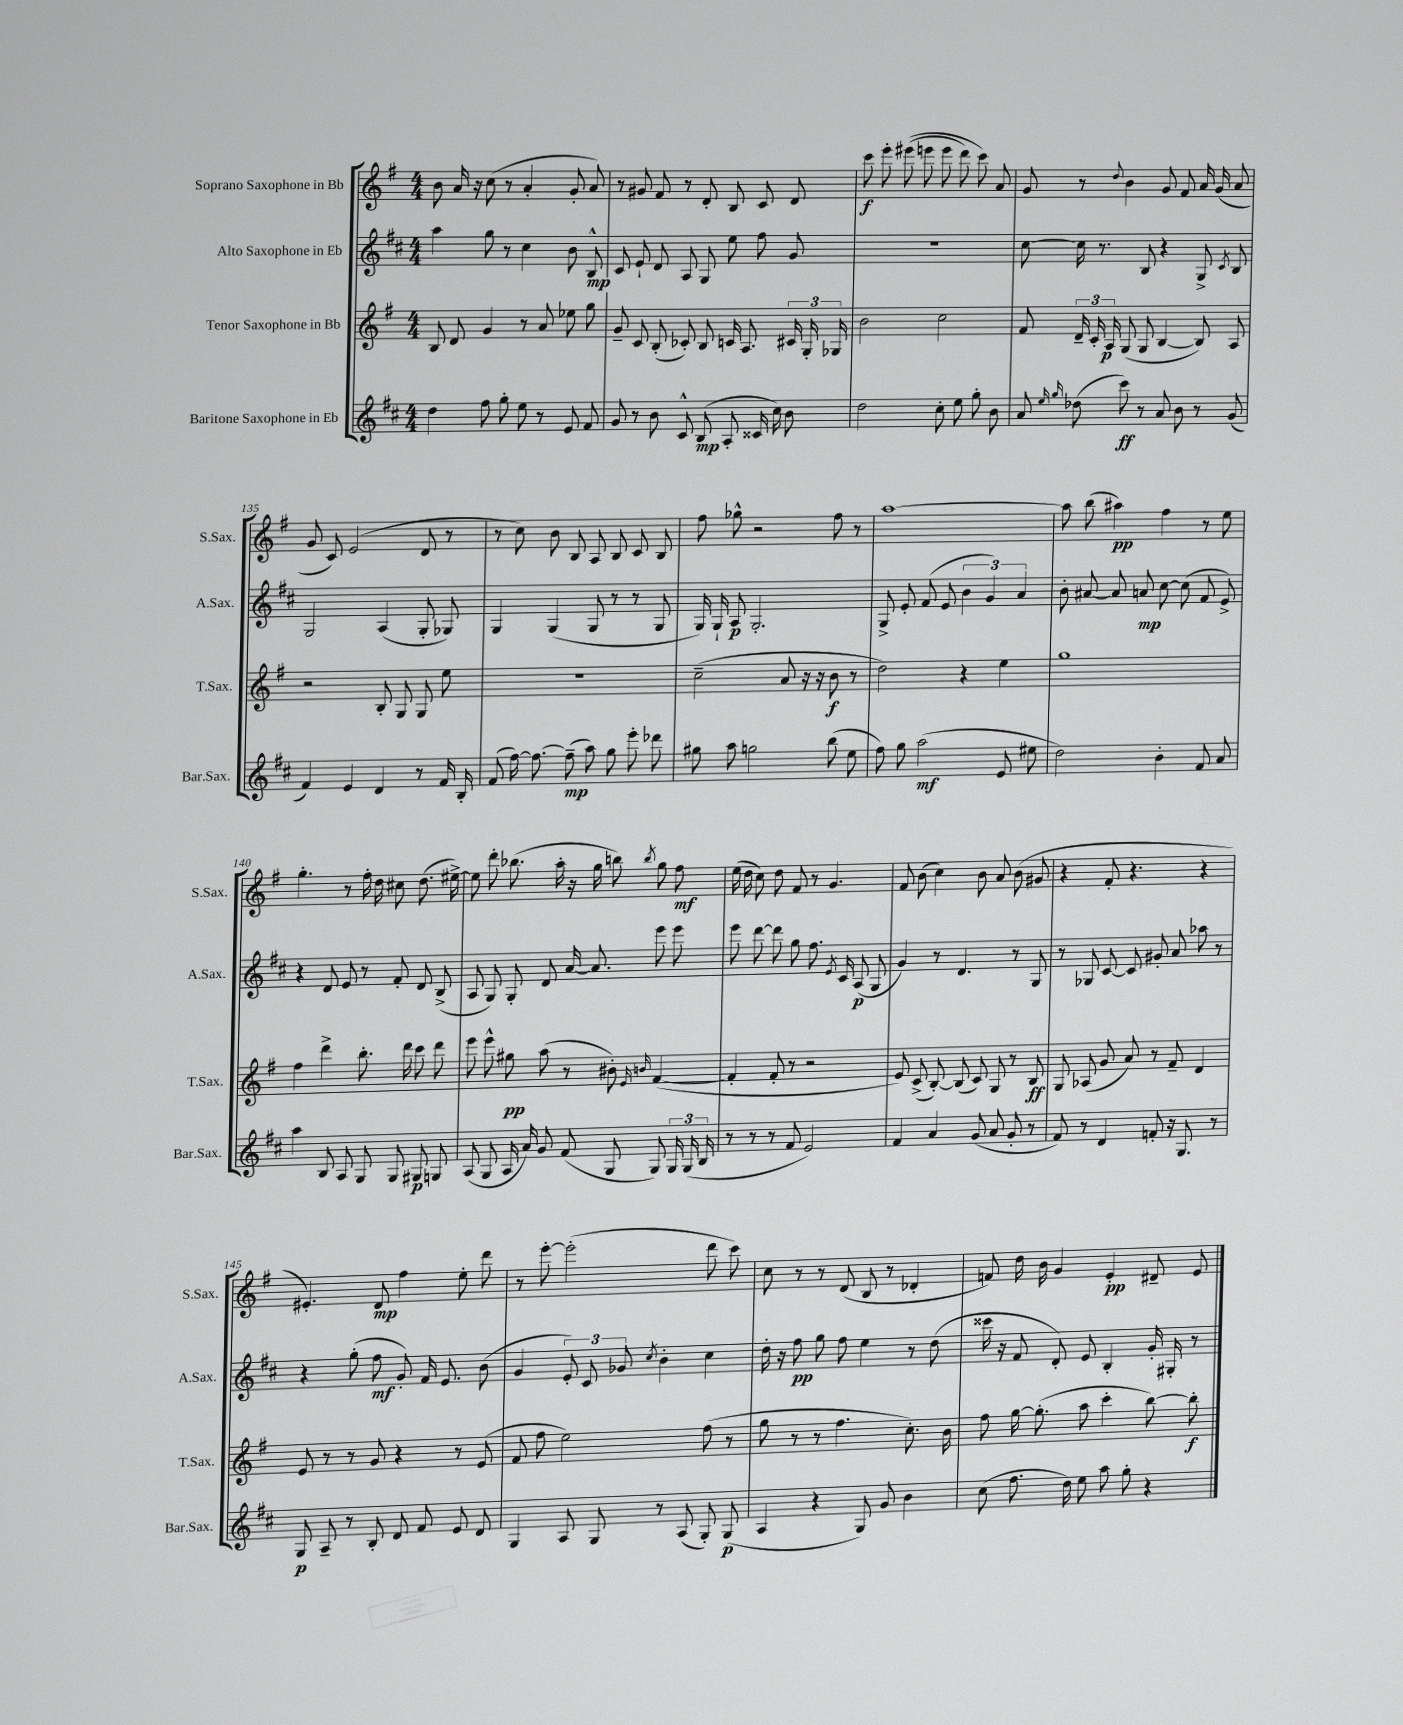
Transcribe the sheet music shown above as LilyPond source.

<<
\new StaffGroup <<
\new Staff = "s0" \with { instrumentName = "Soprano Saxophone in Bb" shortInstrumentName = "S.Sax." } {
    \clef treble \key g \major \numericTimeSignature \time 4/4
    \autoBeamOff b'8 a'16 r16 c''8( r8 a'4-. g'8-. a'8) |
    r8 gis'8 fis'8 r8 d'8-. b8 c'8 d'8 |
    c'''8\f e'''8-. eis'''8(\( e'''8 e'''8 d'''8) c'''8\) a'8 |
    g'8 r8 \appoggiatura { d''8 } b'4 g'8 fis'8 a'16 g'16( a'8 |
    g'8 c'8) e'2( d'8 r8 |
    r8 c''8) b'8 b8 a8 b8 c'8 b8 |
    fis''8 ges''8-^ r2 fis''8 r8 |
    a''1~ |
    a''8 b''8( ais''4\pp) fis''4 r8 e''8 |
    g''4.-. r8 fis''16-. d''16 cis''8 d''8.( eis''16~->) |
    eis''8 d'''8-. bes''8.( a''16-. r16 g''16 b''8) \acciaccatura { b''8 } g''8 fis''8\mf |
    e''16( d''16 c''8) d''8 fis'8 r8 g'4. |
    fis'8 b'8( c''4) b'8 a'8 b'8( gis'8 |
    r4 fis'8-. r4. r4 |
    eis'4.-.) d'8\mp fis''4 e''8-. d'''8 |
    r8 e'''8~-. e'''2-.( d'''8 c'''8) |
    c''8 r8 r8 d'8( b8 r8 des'4-. |
    f'8) d''16 b'16 g'4 e'4-.\pp dis'8-- e'8 \bar "|." |
}
\new Staff = "s1" \with { instrumentName = "Alto Saxophone in Eb" shortInstrumentName = "A.Sax." } {
    \clef treble \key d \major \numericTimeSignature \time 4/4
    \autoBeamOff a''4 g''8 r8 cis''4 b'8 b8-^\mp |
    cis'8 e'8-! d'8 a8 g8 e''8 fis''8 g'8 |
    R1 |
    cis''8~ cis''16 r8. b8 r4 g8-> \acciaccatura { cis'8 } b8 |
    g2 a4( g8-. ges8) |
    g4 g4( g8 r8 r8 g8 |
    g16) g16-! a8\p g2.-. |
    g8-> e'8-. fis'8( e'8 \tuplet 3/2 { b'4 g'4) a'4 } |
    b'8-. ais'8~ ais'8 a'8\mp cis''8~ cis''8( fis'8 e'8->) |
    r4 d'8 e'8 r8 fis'8-. d'8 b8->( |
    a8 g8) g8-. d'8 a'16~ a'8. e'''8 e'''8 |
    e'''8 d'''8~ d'''8 g''8 fis''8. \acciaccatura { e'8 } cis'16 a8\p( g8 |
    g'4) r8 d'4. r8 g8 |
    r8 ges8 cis'8~ cis'8 gis'8-. a'8 aes''8 r8 |
    r4 g''8-.( fis''8\mf g'8-.) fis'16 e'8. b'8( |
    g'4 \tuplet 3/2 { e'8-.) cis'8 ges'8 } \acciaccatura { cis''8 } b'4-. cis''4 |
    d''16-. r16 fis''8\pp g''8 fis''8 e''4 r8 d''8( |
    cisis'''16 r16 fis'8 d'8-.) e'8 b4-. g'16-. gis16-. r8 \bar "|." |
}
\new Staff = "s2" \with { instrumentName = "Tenor Saxophone in Bb" shortInstrumentName = "T.Sax." } {
    \clef treble \key g \major \numericTimeSignature \time 4/4
    \autoBeamOff b8 d'8 g'4 r8 a'8 ees''8 g''8 |
    g'8-- c'8 b8-.( ces'8-.) b8 c'16 a8. \tuplet 3/2 { cis'16 g16-. ges16 } |
    b'2 c''2 |
    fis'8 \tuplet 3/2 { d'16-- c'16-. a16\p } g8( g8 b4~ b8) a8 |
    r2 b8-. g8 g8 e''8 |
    R1 |
    c''2--( a'8 r16 r16 b'8\f r8 |
    d''2) r4 e''4 |
    g''1 |
    fis''4 d'''4-> b''8.-. d'''16 c'''8 d'''8 |
    e'''8 e'''8-^ gis''8\pp a''8( r8 bis'8-.) \grace { e'16 b'16 } fis'4~( |
    fis'4-. fis'8-. r8 r2 |
    e'8) c'8->( b8~-.) b8( c'8) g8 r8 b8\ff |
    g8 aes8( g'8 a'8) r8 fis'8-- d'4 |
    e'8 r8 r8 g'8 r4 r8 e'8( |
    fis'8 fis''8 e''2) fis''8( r8 |
    g''8 r8 r8 fis''4. c''8.-.) b'16 |
    fis''8 g''16~ g''8.-.( a''8 c'''4-. b''8~) b''8-.\f \bar "|." |
}
\new Staff = "s3" \with { instrumentName = "Baritone Saxophone in Eb" shortInstrumentName = "Bar.Sax." } {
    \clef treble \key d \major \numericTimeSignature \time 4/4
    \autoBeamOff d''4 fis''8 g''8-. e''8 r8 e'8 fis'8 |
    g'8 r8 b'8 cis'8-^ b8\mp( a8-. cisis'16 cis''16) b'8 |
    d''2 cis''8-. e''8 g''8-. b'8 |
    a'8 \grace { e''16 g''16 } des''8( cis'''8\ff) r8 a'8 b'8 r8 g'8( |
    fis'4) e'4 d'4 r8 fis'16 b16-. |
    fis'8( fis''16~) fis''8.~ fis''8--\mp( a''8) g''8 e'''8-. des'''8 |
    gis''8 a''8 g''2 b''8( e''8 |
    fis''8) g''8 a''2\mf( e'8 eis''8 |
    d''2) b'4-. fis'8 a'8 |
    a''4 b8 a8 g8 g8 gis8\p g8 |
    a8( g8 a16 a'16) g'8 fis'8( g8 g8) \tuplet 3/2 { g16 g16( b16 } |
    r8 r8 r8 fis'8 e'2) |
    fis'4 a'4 g'8( a'8 g'8-. r8 |
    fis'8) r8 d'4 f'8-. r16 g8. r8 |
    g8\p a8-- r8 b8-. d'8 fis'8 e'8 d'8 |
    g4 a8 g8 r8 a8( g8-.) g8\p( |
    a4 r4 g8) g'8 b'4 |
    cis''8( fis''8. d''16) e''8 a''8 g''8-. r4 \bar "|." |
}
>>
>>
\layout { \context { \Score currentBarNumber = #131 \override BarNumber.break-visibility = ##(#f #t #t) barNumberVisibility = #(every-nth-bar-number-visible 5) } }
